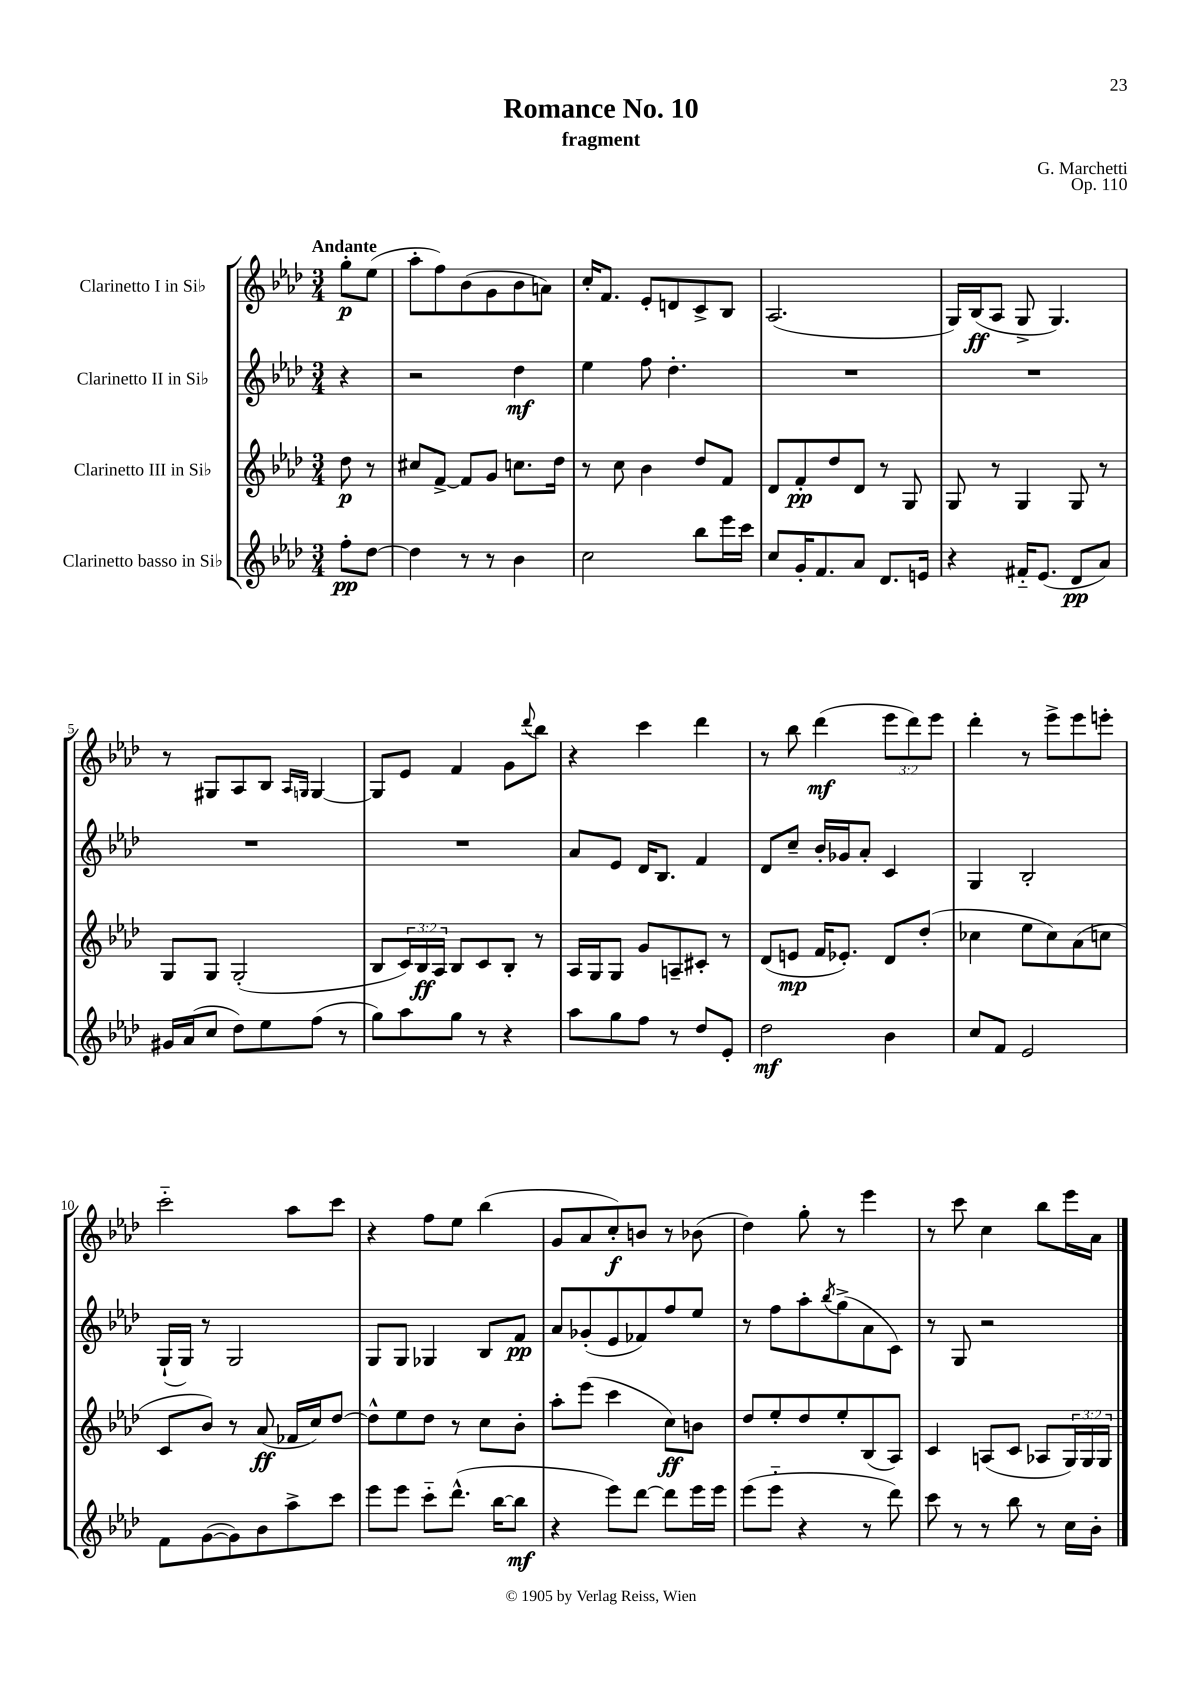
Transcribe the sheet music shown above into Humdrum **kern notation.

**kern	**kern	**kern	**kern
*staff4	*staff3	*staff2	*staff1
*clefG2	*clefG2	*clefG2	*clefG2
*k[b-e-a-d-]	*k[b-e-a-d-]	*k[b-e-a-d-]	*k[b-e-a-d-]
*M3/4	*M3/4	*M3/4	*M3/4
8ff'	8dd-	4r	8gg'
[8dd-	8r	.	(8ee-
=	=	=	=
4dd-]	8cc#	2r	8aa-'
.	[8f^	.	8ff)
8r	8f]	.	(8b-
8r	8g	.	8g
4b-	8.cc	4dd-	8b-
.	.	.	8a)
.	16dd-	.	.
=	=	=	=
2cc	8r	4ee-	16cc'
.	.	.	8.f
.	8cc	.	.
.	4b-	8ff	8e-'
.	.	4.dd-'	8d
8bb-	8dd-	.	8c^
16eee-	8f	.	8B-
16ccc	.	.	.
=	=	=	=
8cc	8d-	2.r	(2.A-
16g'	8f'	.	.
8.f	.	.	.
.	8dd-	.	.
8a-	8d-	.	.
8.d-	8r	.	.
.	8G	.	.
16e	.	.	.
=	=	=	=
4r	8G	2.r	16G)
.	.	.	(16B-
.	8r	.	8A-
16f#'~	4G	.	8G^
(8.e-	.	.	.
.	.	.	4.G)
8d-	8G	.	.
8a-)	8r	.	.
=	=	=	=
16g#	8G	2.r	8r
(16a-	.	.	.
8cc	8G	.	8G#
8dd-)	(2G'	.	8A-
8ee-	.	.	8B-
.	.	.	16qqA-
.	.	.	16qqG
(8ff	.	.	[4G
8r	.	.	.
=	=	=	=
8gg)	8B-	2.r	8G]
8aa-	24c)	.	8e-
.	24B-	.	.
.	24A-	.	.
8gg	8B-	.	4f
8r	8c	.	.
4r	8B-'	.	8g
.	.	.	8qqddd-
.	8r	.	8bb-
=	=	=	=
8aa-	16A-	8a-	4r
.	16G	.	.
8gg	8G	8e-	.
8ff	8g	16d-	4ccc
.	.	8.B-	.
8r	8A~	.	.
8dd-	8c#'	4f	4ddd-
8e-'	8r	.	.
=	=	=	=
2dd-	(8d-	8d-	8r
.	8e	8cc~	8bb-
.	16f	16b-'	(4ddd-
.	8.e-')	16g-	.
.	.	8a-'	.
4b-	8d-	4c	12eee-
.	.	.	12ddd-)
.	(8dd-'	.	.
.	.	.	12eee-
=	=	=	=
8cc	4cc-	4G	4ddd-'
8f	.	.	.
2e-	8ee-	2B-'	8r
.	8cc-)	.	8eee-^
.	(8a-	.	8eee-
.	8cc	.	8eee'
=	=	=	=
8f	8c	(16G`	2ccc'~
.	.	16G)	.
([8g	8b-)	8r	.
8g])	8r	2G	.
8b-	(8a-	.	.
8aa-^	16f-	.	8aa-
.	16cc)	.	.
8ccc	[8dd-	.	8ccc
=	=	=	=
8eee-	8dd-^^]	8G	4r
8eee-	8ee-	8G	.
8ccc'~	8dd-	4G-	8ff
(8.ddd-^^	8r	.	8ee-
.	8cc	8B-	(4bb-
[16bb-	.	.	.
8bb-]	8b-'	8f	.
=	=	=	=
4r	8aa-'	8a-	8g
.	(8eee-	(8g-'	8a-
8eee-)	4ccc	8e-	8cc')
[8ddd-	.	8f-)	8b
8ddd-]	8cc)	8ff	8r
16eee-	8b	8ee-	(8b-
16eee-	.	.	.
=	=	=	=
(8eee-	8dd-	8r	4dd-)
8eee-'~	8ee-'	8ff	.
4r	8dd-	8aa-'	8gg'
.	.	8qbb-	.
.	8ee-'	(8gg^	8r
8r	(8B-	8a-	4eee-
8ddd-)	8A-)	8c)	.
=	=	=	=
8ccc	4c	8r	8r
8r	.	8G	8ccc
8r	(8A	2r	4cc
8bb-	8c	.	.
8r	8A-	.	8bb-
16cc	24G)	.	16eee-
.	24G	.	.
16b-'	.	.	16a-
.	24G	.	.
==	==	==	==
*-	*-	*-	*-
